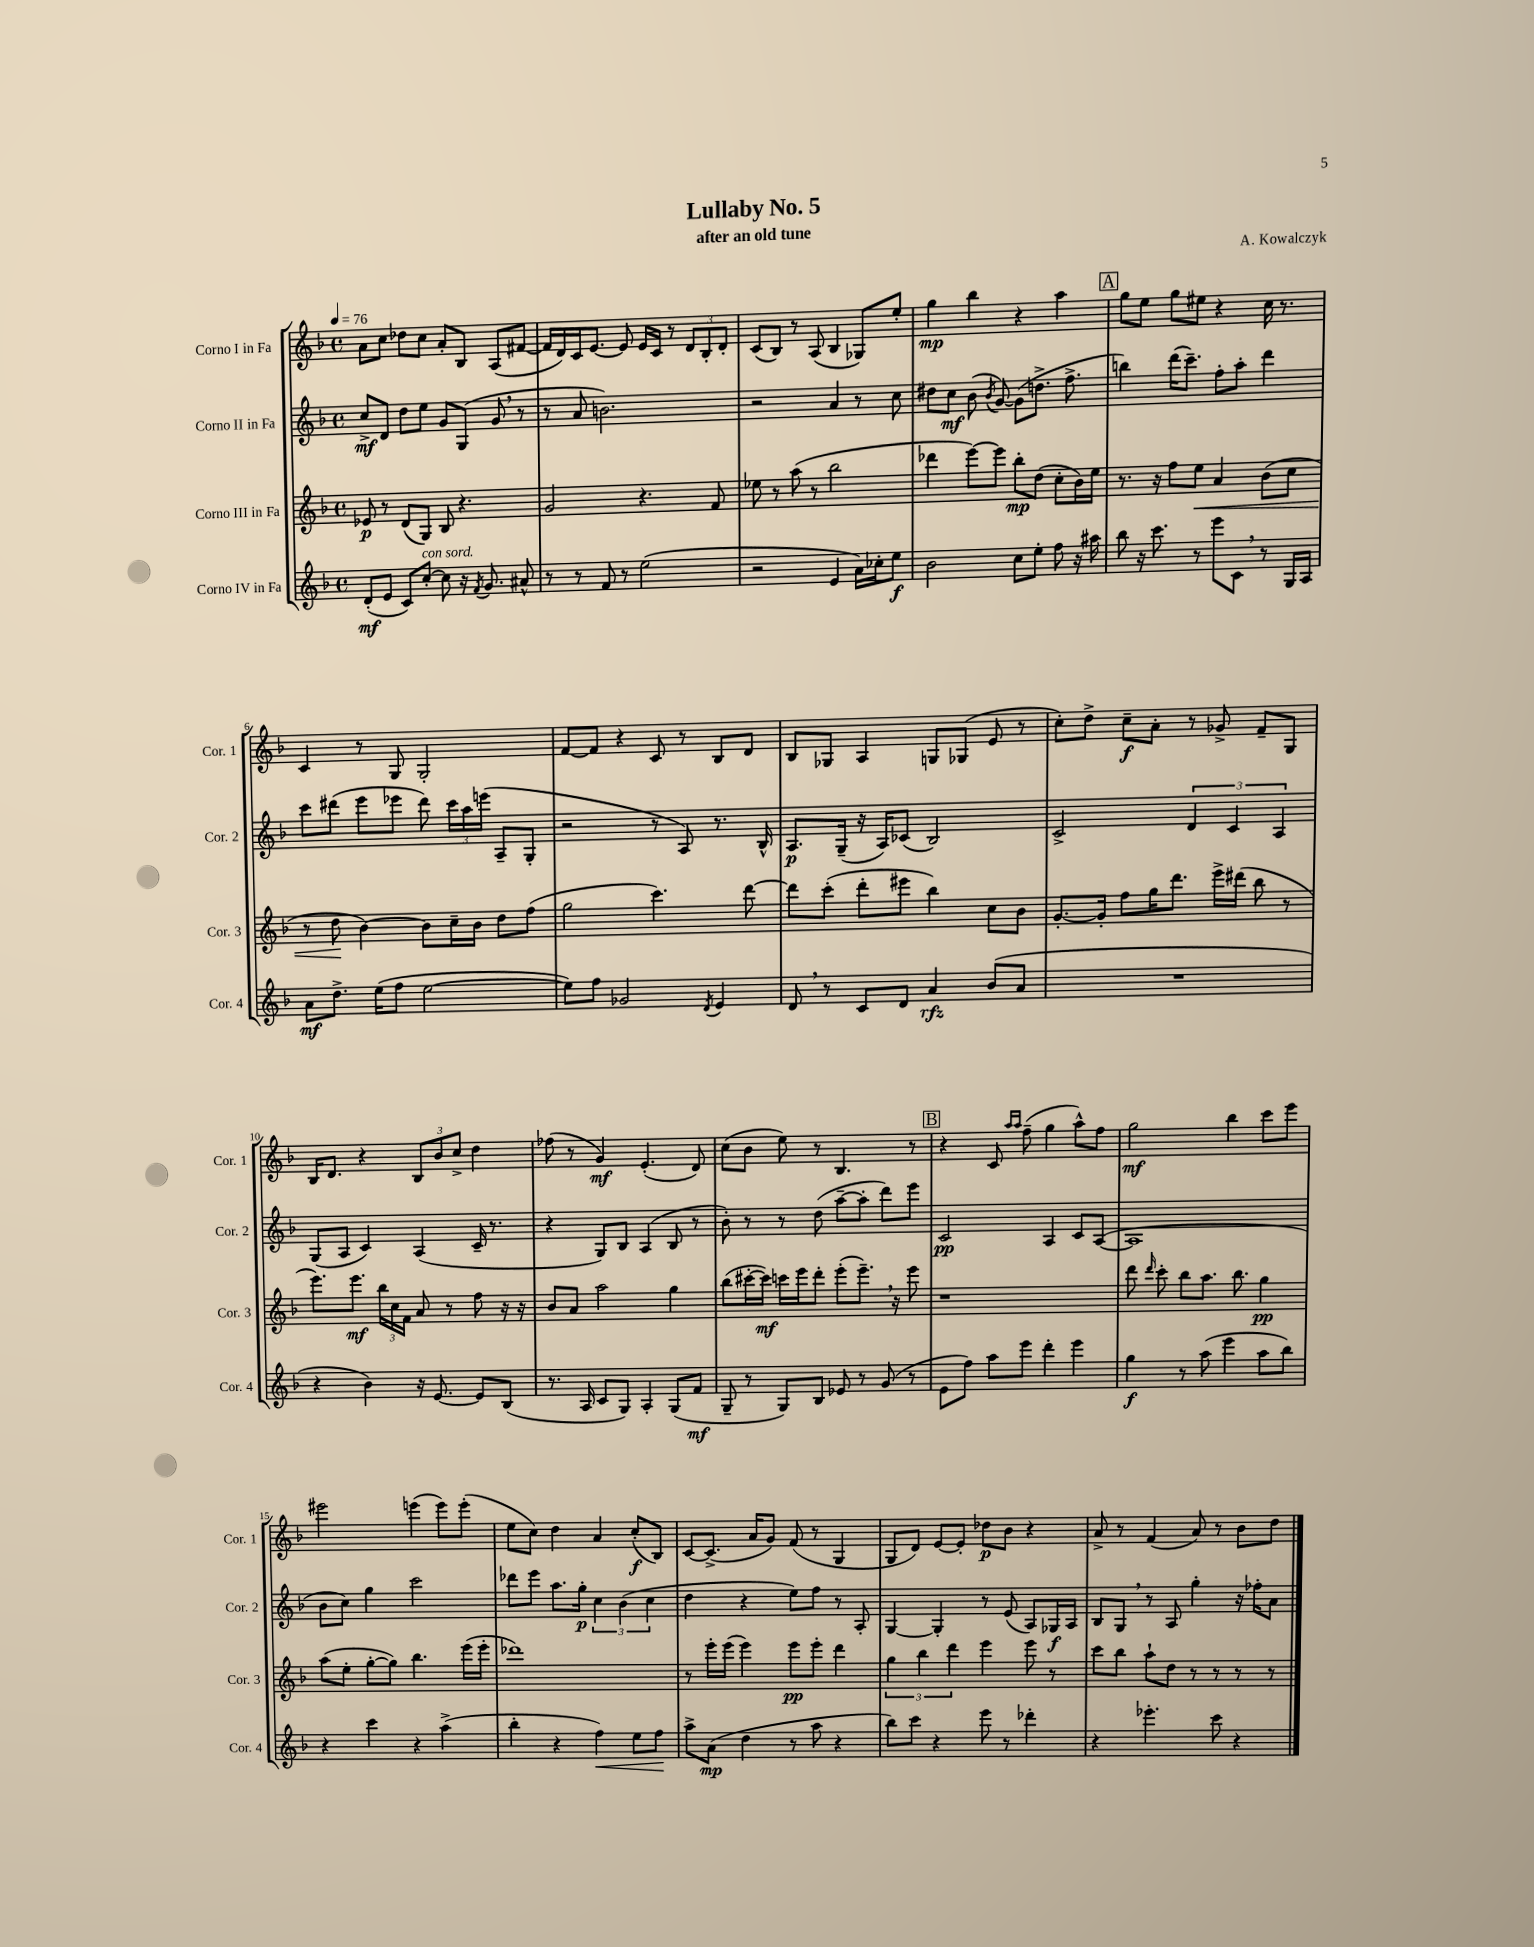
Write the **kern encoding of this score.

**kern	**dynam	**kern	**dynam	**kern	**dynam	**kern	**dynam
*part4	*part4	*part3	*part3	*part2	*part2	*part1	*part1
*staff4	*staff4	*staff3	*staff3	*staff2	*staff2	*staff1	*staff1
*I"Corno IV in Fa	*	*I"Corno III in Fa	*	*I"Corno II in Fa	*	*I"Corno I in Fa	*
*I'Cor. 4	*	*I'Cor. 3	*	*I'Cor. 2	*	*I'Cor. 1	*
*clefG2	*	*clefG2	*	*clefG2	*	*clefG2	*
*k[b-]	*	*k[b-]	*	*k[b-]	*	*k[b-]	*
*M4/4	*	*M4/4	*	*M4/4	*	*M4/4	*
*met(c)	*	*met(c)	*	*met(c)	*	*met(c)	*
*MM76	*	*MM76	*	*MM76	*	*MM76	*
=1	=1	=1	=1	=1	=1	=1	=1
(8d'/L	mf	8e-X/	p	8cc^/L	mf	8a\L	.
8e/J	.	8r	.	8d/J	.	8cc\J	.
8c/L)	.	(8d/L	.	8dd\L	.	8dd-X\L	.
!LO:TX:a:i:t=con sord.	!	!	!	!	!	!	!
[8cc'/J	.	8G/J)	.	8ee\J	.	8cc\J	.
8cc\]	.	8B-/	.	8g/L	.	8a'/L	.
16r	.	4.r	.	(8G/J	.	8B-/J	.
8qf/	.	.	.	.	.	.	.
8.g/	.	.	.	.	.	.	.
.	.	.	.	8g,/	.	(8A/L	.
8a#X^^/	.	.	.	8r	.	[8f#X/J	.
=2	=2	=2	=2	=2	=2	=2	=2
8r	.	2g/	.	8r	.	16f#/LL]	.
.	.	.	.	.	.	16d/)	.
8r	.	.	.	8a/	.	16c/J	.
.	.	.	.	.	.	[8.e/J	.
8f/	.	.	.	2.bn\)	.	.	.
8r	.	.	.	.	.	8e/]	.
(2ee\	.	4.r	.	.	.	16e/LL	.
.	.	.	.	.	.	16c/JJ	.
.	.	.	.	.	.	8r	.
.	.	.	.	.	.	12d/L	.
.	.	.	.	.	.	12B-'/	.
.	.	8f/	.	.	.	.	.
.	.	.	.	.	.	12d'/J	.
=3	=3	=3	=3	=3	=3	=3	=3
2r	.	8ee-X\	.	2r	.	(8c/L	.
.	.	8r	.	.	.	8B-/J)	.
.	.	(8aa\	.	.	.	8r	.
.	.	8r	.	.	.	(8A/	.
4e/	.	2bb-\	.	4a/	.	4B-/	.
16a\LL)	.	.	.	8r	.	8G-X/L)	.
16cc-X'\J	.	.	.	.	.	.	.
8ee\J	f	.	.	8cc\	.	8ee'/J	.
=4	=4	=4	=4	=4	=4	=4	=4
2b-\	.	4ddd-X\	.	8dd#X\L	.	4gg\	mp
.	.	.	.	8cc\J	mf	.	.
.	.	[8eee\L)	.	(8b-\	.	4bb-\	.
.	.	.	.	8qb-/	.	.	.
.	.	8eee\J]	.	[8g/)	.	.	.
8cc\L	.	8bb-'\L	mp	(8g\L]	.	4r	.
8ee'\J	.	(8dd\J	.	8.ddn^\J	.	.	.
8ff\	.	8cc'\L	.	.	.	4aa\	.
.	.	.	.	8.ff^\	.	.	.
16r	.	16b-\L)	.	.	.	.	.
16aa#X\	.	16ee\JJ	.	.	.	.	.
!!LO:REH:place=s1:t=A
=5	=5	=5	=5	=5	=5	=5	=5
8bb-\	.	8.r	.	4bbn\)	.	8gg\L	.
16r	.	.	.	.	.	8ee\J	.
8.ccc\	.	16r	.	.	.	.	.
.	.	8ff\L	.	(16ddd\KL	.	8gg\L	.
.	.	.	.	8.ccc~\J)	.	.	.
!	!	!	!LO:HP:b	!	!	!	!
8r	.	8ee\J	<	.	.	8ee#X\J	.
8eee\L	.	4a/	.	8ff'\L	.	4r	.
8c,\J	.	.	.	8aa'\J	.	.	.
8r	.	(8b-\L	.	4ddd\	.	16cc\	.
.	.	.	.	.	.	8.r	.
16G/LL	.	8cc\J	.	.	.	.	.
16A/JJ	.	.	.	.	.	.	.
!!LO:LB:g=z
=6	=6	=6	=6	=6	=6	=6	=6
8a\L	mf	8r	.	8ccc\L	.	4c/	.
8.dd^\J	.	8dd\	.	(8ddd#X\J	.	.	.
.	.	[4b-\)	[	8eee\L	.	8r	.
(16ee\KL	.	.	.	.	.	.	.
8ff\J	.	.	.	8eee-X\J	.	8G/	.
[2ee\	.	8b-\L]	.	8ddd#\)	.	2G'/	.
.	.	16cc~\L	.	24ccc\LL	.	.	.
.	.	.	.	24aa\	.	.	.
.	.	16b-\JJ	.	.	.	.	.
.	.	.	.	(24eeen\JJ	.	.	.
.	.	8dd\L	.	8A~/L	.	.	.
.	.	(8ff\J	.	8G'/J	.	.	.
=7	=7	=7	=7	=7	=7	=7	=7
8ee\L])	.	2gg\	.	2r	.	[8f/L	.
8ff\J	.	.	.	.	.	8f/J]	.
2g-X/	.	.	.	.	.	4r	.
.	.	4.ccc\)	.	8r	.	8c/	.
.	.	.	.	8A/)	.	8r	.
8qd/	.	.	.	.	.	.	.
4e/	.	.	.	8.r	.	8B-/L	.
.	.	[8ddd\	.	.	.	8d/J	.
.	.	.	.	16B-^^/	.	.	.
=8	=8	=8	=8	=8	=8	=8	=8
8d,/	.	8ddd\L]	.	8.A/L	p	8B-/L	.
8r	.	(8ccc'\J	.	.	.	8G-X/J	.
.	.	.	.	(16G~/Jk	.	.	.
8c/L	.	8ddd'\L	.	16r	.	4A/	.
.	.	.	.	16A/KL)	.	.	.
8d/J	.	8eee#X\J	.	(8c-X/J	.	.	.
4a/	rfz	4bb-\)	.	2B-/)	.	8Gn/L	.
.	.	.	.	.	.	(8G-X/J	.
(8b-/L	.	8cc\L	.	.	.	8e/	.
8a/J	.	8b-\J	.	.	.	8r	.
=9	=9	=9	=9	=9	=9	=9	=9
1r	.	[8.g'/L	.	2c^/	.	8cc'\L)	.
.	.	.	.	.	.	8dd^\J	.
.	.	16g'/Jk]	.	.	.	.	.
.	.	8ff\L	.	.	.	8cc~\L	f
.	.	16gg\K	.	.	.	8a'\J	.
.	.	8.ddd\J	.	.	.	.	.
.	.	.	.	6d/	.	8r	.
.	.	16eee^\LL	.	.	.	8g-X^/	.
.	.	.	.	6c/	.	.	.
.	.	(16ddd#X\JJ	.	.	.	.	.
.	.	8bb-\	.	.	.	8f~/L	.
.	.	.	.	6A/	.	.	.
.	.	8r	.	.	.	8G/J	.
!!LO:LB:g=z
=10	=10	=10	=10	=10	=10	=10	=10
4r	.	8.eee\L)	.	(8G/L	.	16B-/KL	.
.	.	.	.	.	.	8.d/J	.
.	.	.	.	8A/J	.	.	.
.	.	8.eee\J	mf	.	.	.	.
4b-\)	.	.	.	4c/)	.	4r	.
.	.	24bb-\LL	.	.	.	.	.
.	.	24cc\	.	.	.	.	.
.	.	24f\JJ	.	.	.	.	.
16r	.	8a/	.	(4A/	.	12B-/L	.
[8.e/	.	.	.	.	.	.	.
.	.	.	.	.	.	12b-/	.
.	.	8r	.	.	.	.	.
.	.	.	.	.	.	12cc^/J	.
8e/L]	.	8ff\	.	16c~/	.	4dd\	.
.	.	.	.	8.r	.	.	.
(8B-/J	.	16r	.	.	.	.	.
.	.	16r	.	.	.	.	.
=11	=11	=11	=11	=11	=11	=11	=11
8.r	.	8b-/L	.	4r	.	(8ff-X\	.
.	.	8a/J	.	.	.	8r	.
16A/	.	.	.	.	.	.	.
8c/L	.	2aa\	.	8G/L)	.	4g/)	mf
8G/J)	.	.	.	8B-/J	.	.	.
4A'/	.	.	.	(4A/	.	(4.e'/	.
(8G/L	.	4gg\	.	8B-/	.	.	.
8f/J	mf	.	.	8r	.	8d/)	.
=12	=12	=12	=12	=12	=12	=12	=12
8G~/	.	(8bb-\L	.	8b-'\)	.	(8cc\L	.
8r	.	[16ccc#X'\L	.	8r	.	8b-\J	.
.	.	16ccc#\JJ])	mf	.	.	.	.
8G/L)	.	16cccn\LL	.	8r	.	8ee\)	.
.	.	16eee\J	.	.	.	.	.
8B-/J	.	8ddd'\J	.	(8dd\	.	8r	.
8e-X/	.	(8eee'\L	.	[8aa~\L	.	4.B-/	.
8r	.	8.eee~,\J)	.	8aa'\J]	.	.	.
(8g/	.	.	.	8ddd\L)	.	.	.
.	.	16r	.	.	.	.	.
8r	.	8eee\	.	8eee\J	.	8r	.
!!LO:REH:place=s1:t=B
=13	=13	=13	=13	=13	=13	=13	=13
8e\L	.	1r	.	2c/	pp	4r	.
8ff\J)	.	.	.	.	.	.	.
8aa\L	.	.	.	.	.	8c/	.
.	.	.	.	.	.	16qqaa/LL	.
.	.	.	.	.	.	16qqaa/JJ	.
8eee\J	.	.	.	.	.	(8ff~\	.
4ddd'\	.	.	.	4A/	.	4gg\	.
4eee\	.	.	.	8c/L	.	8aa^^\L)	.
.	.	.	.	([8A/J	.	8ff\J	.
=14	=14	=14	=14	=14	=14	=14	=14
4gg\	f	8ddd\	.	1A]	.	2gg\	mf
.	.	16qqddd/	.	.	.	.	.
.	.	8ccc'\	.	.	.	.	.
8r	.	8bb-\L	.	.	.	.	.
(8aa\	.	8.aa\J	.	.	.	.	.
4eee\	.	.	.	.	.	4bb-\	.
.	.	8.bb-\	.	.	.	.	.
8aa\L	.	4gg\	pp	.	.	8ccc\L	.
8bb-\J)	.	.	.	.	.	8eee\J	.
!!LO:LB:g=z
=15	=15	=15	=15	=15	=15	=15	=15
4r	.	(8aa\L	.	8b-\L	.	2eee#X\	.
.	.	8ee'\J	.	8cc\J)	.	.	.
4ccc\	.	[8gg'\L	.	4gg\	.	.	.
.	.	8gg\J])	.	.	.	.	.
4r	.	4.bb-\	.	2ccc\	.	(4eeen\	.
(4aa^\	.	.	.	.	.	8eee\L)	.
.	.	(16eee\LL	.	.	.	(8eee'\J	.
.	.	16eee'\JJ	.	.	.	.	.
=16	=16	=16	=16	=16	=16	=16	=16
4bb-'\	.	1ddd-X)	.	8ddd-X\L	.	8ee\L	.
.	.	.	.	8eee\J	.	8cc\J)	.
4r	.	.	.	8.aa\L	.	4dd\	.
.	.	.	.	16gg'\Jk	p	.	.
!	!LO:HP:b	!	!	!	!	!	!
4ff\)	<	.	.	6cc\	.	4a/	.
.	.	.	.	(6b-\	.	.	.
8ee\L	.	.	.	.	.	(8cc'/L	f
.	.	.	.	6cc\	.	.	.
8ff\J	.	.	.	.	.	8B-/J)	.
.	[	.	.	.	.	.	.
=17	=17	=17	=17	=17	=17	=17	=17
8aa^\L	.	8r	.	4dd\	.	[8c/L	.
(8a\J	mp	16eee'\LL	.	.	.	(8.c^/J]	.
.	.	(16eee\JJ	.	.	.	.	.
4dd\	.	4eee\)	.	4r	.	.	.
.	.	.	.	.	.	16a/KL	.
.	.	.	.	.	.	8g/J)	.
8r	.	8eee\L	pp	8ee\L)	.	(8f/	.
8aa\	.	8eee'\J	.	8ff\J	.	8r	.
4r	.	4ddd\	.	8r	.	4G/	.
.	.	.	.	8A'/	.	.	.
=18	=18	=18	=18	=18	=18	=18	=18
8bb-\L)	.	6gg\	.	[4G/	.	8G/L	.
8ccc\J	.	.	.	.	.	8d/J)	.
.	.	6bb-\	.	.	.	.	.
4r	.	.	.	4G'/]	.	[8e/L	.
.	.	6ddd\	.	.	.	.	.
.	.	.	.	.	.	8e'/J]	.
8eee\	.	4eee\	.	8r	.	8dd-X\L	p
8r	.	.	.	(8e/	.	8b-\J	.
4ddd-X'\	.	8eee\	.	8A/L)	.	4r	.
.	.	8r	.	16G-X/L	f	.	.
.	.	.	.	16A/JJ	.	.	.
=19	=19	=19	=19	=19	=19	=19	=19
4r	.	8ccc\L	.	8B-/L	.	8a^/	.
.	.	8bb-\J	.	8G,/J	.	8r	.
4.eee-X'\	.	8aa`\L	.	8r	.	(4f/	.
.	.	8dd\J	.	8A/	.	.	.
.	.	8r	.	4gg'\	.	8a/)	.
8ccc\	.	8r	.	.	.	8r	.
4r	.	8r	.	16r	.	8b-\L	.
.	.	.	.	16ff-X'\KL	.	.	.
.	.	8r	.	8a\J	.	8dd\J	.
==	==	==	==	==	==	==	==
*-	*-	*-	*-	*-	*-	*-	*-
